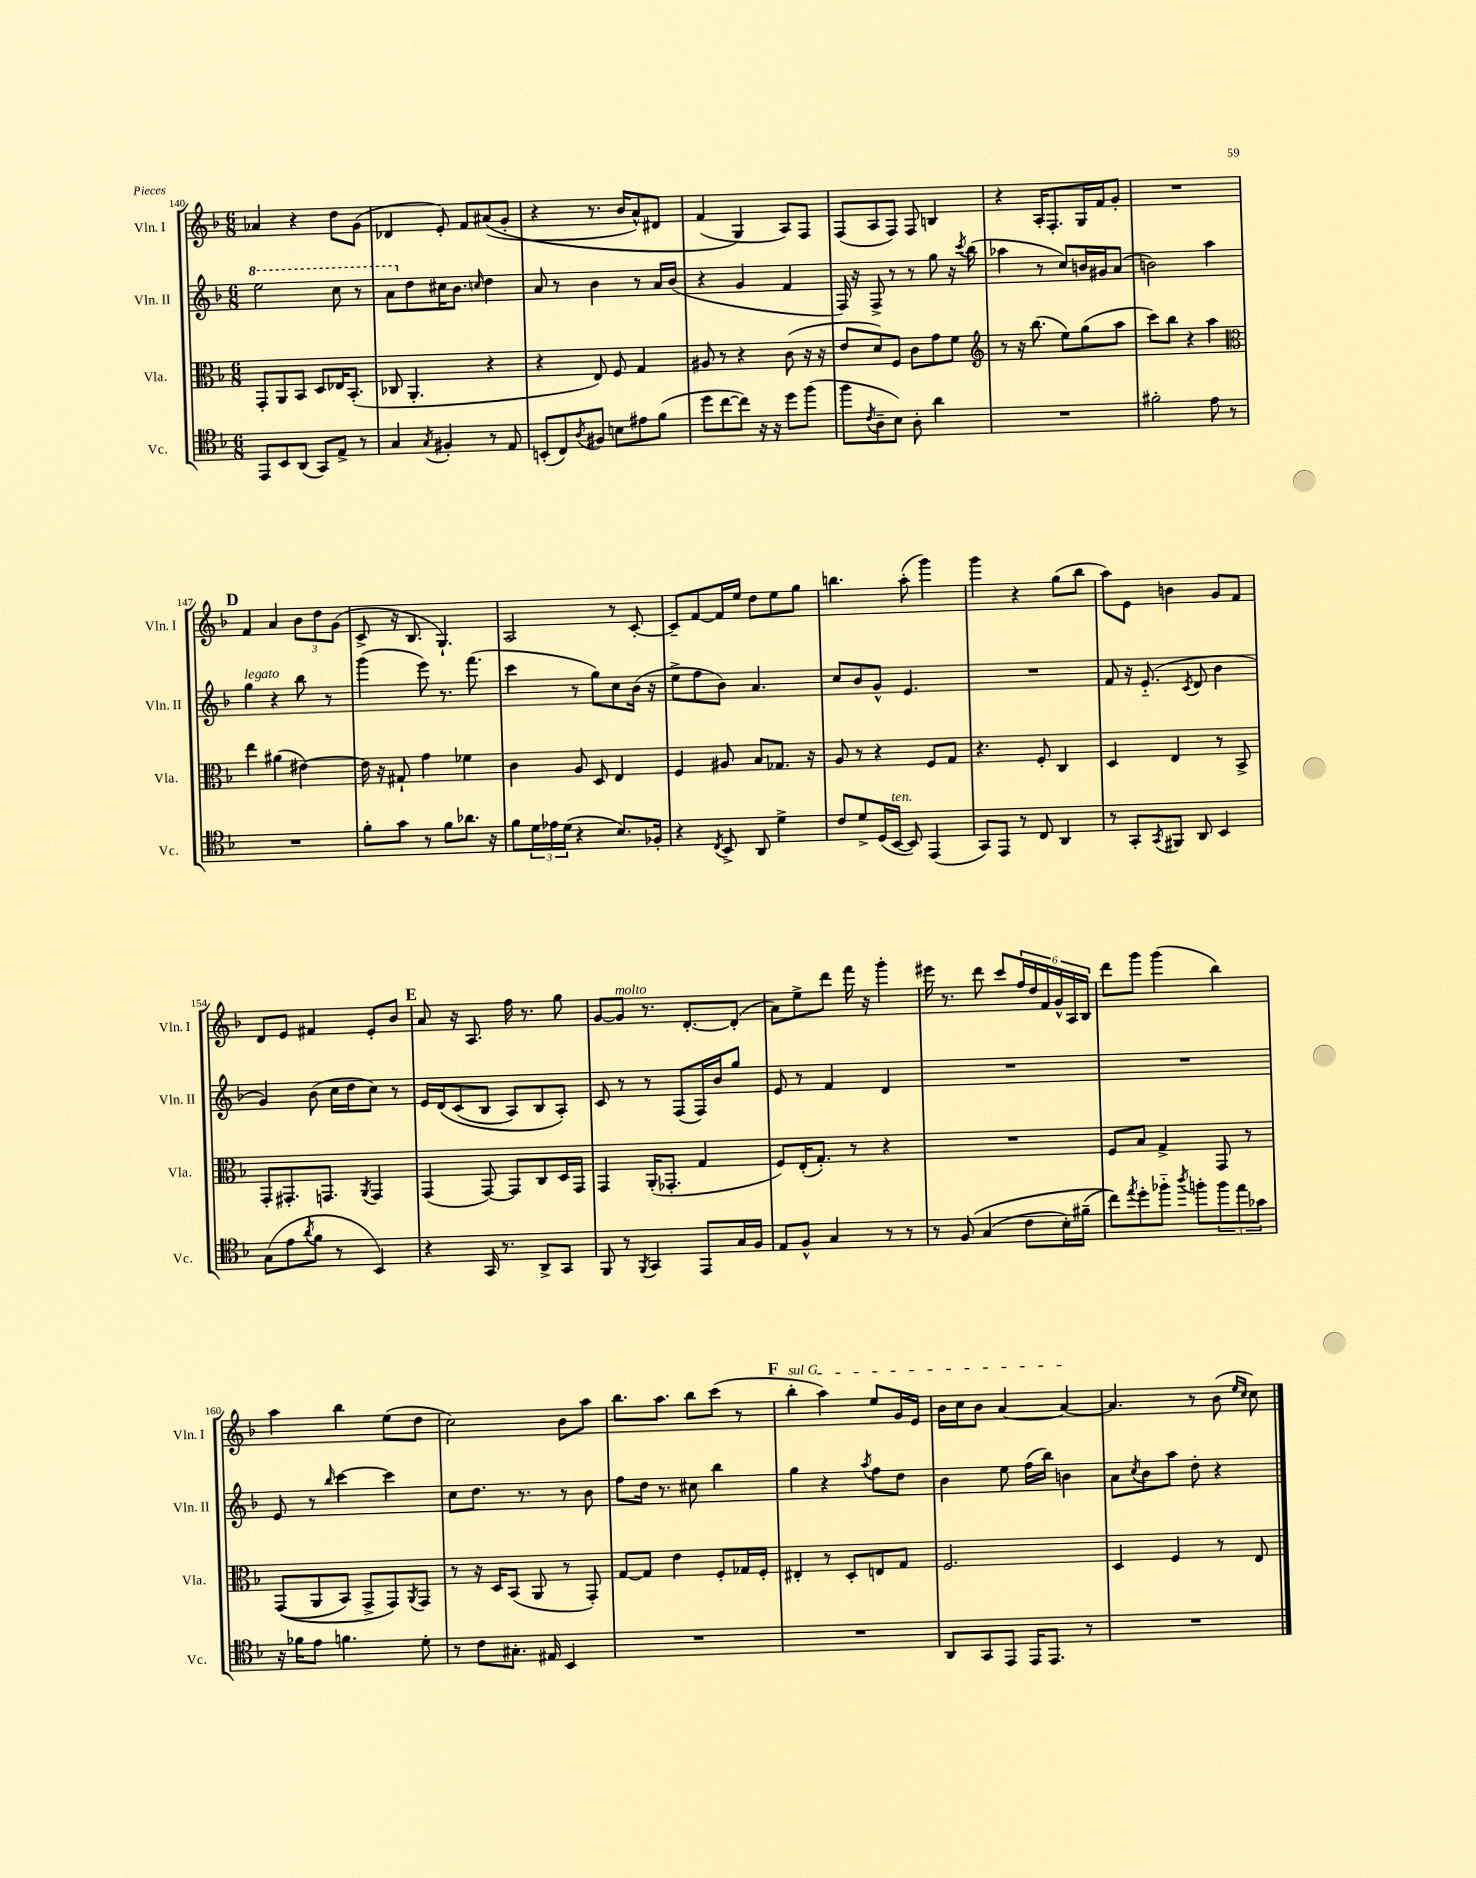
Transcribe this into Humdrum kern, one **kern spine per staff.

**kern	**kern	**kern	**kern
*part4	*part3	*part2	*part1
*staff4	*staff3	*staff2	*staff1
*I"Vc.	*I"Vla.	*I"Vln. II	*I"Vln. I
*I'Vc.	*I'Vla.	*I'Vln. II	*I'Vln. I
*clefC4	*clefC3	*clefG2	*clefG2
*k[b-]	*k[b-]	*k[b-]	*k[b-]
*M6/8	*M6/8	*M6/8	*M6/8
*	*	*8va	*
=140	=140	=140	=140
8EE/L	8GG'/L	2eee\	4a-X/
8BB-/	8AA/	.	.
(8AA/J	8BB-/J	.	4r
8GG/L)	8D/L	.	.
8E^/J	16E-X/K	8ccc\	8dd\L
.	(8.BB-'/J	.	.
8r	.	8r	(8g\J
=141	=141	=141	=141
4G/	8C-X/	8aa\L	4d-X/
*	*	*X8va	*
.	4.AA'/	8dd\	.
8qG/	.	.	.
4F#X'/	.	16cc#X\K	8e'/)
.	.	8.b-\J	.
.	.	.	8f/L
.	.	16qqccn/	.
8r	4r	4dd\	((8a#X/
8E/	.	.	8g'/J
=142	=142	=142	=142
(8BBn'/L	4r	8a/	4r
8C/)	.	8r	.
8qA/	.	.	.
8F#X/J	8E/)	4b-\	8.r
8Bn\L	8F/	.	.
.	.	.	16b-/KL
8e#X\	4G/	8r	8a^^/)
(8f\J	.	16a/LL	8d#X/J
.	.	(16b-/JJ	.
=143	=143	=143	=143
8dd\L	8A#X/	4r	(4f/
[8cc\	8r	.	.
8cc\J])	4r	4g/	4G/)
16r	.	.	.
16r	.	.	.
8dd\L	(8c\	4f/	8A/L)
(8ff\J	16r	.	8F/J
.	16r	.	.
=144	=144	=144	=144
8ff\L	8e/L	16F/)	(8F/L
.	.	16r	.
8qc/	.	.	.
8A~\	8d/)	8F^/	8A/
8B-\J)	8F/J	8r	8F/J)
8A'\	8c\L	8r	8F/
4a\	8g\	8gg\	4Bn/
.	8f\J	16r	.
.	.	8qccc/	.
.	.	(16bb-\	.
=145	=145	=145	=145
*	*clefG2	*	*
2.r	8r	4aa-X\	4r
.	16r	.	.
.	(8.bb-\	.	.
.	.	8r	16A'/KL
.	.	.	8.F'/
.	8ee\L)	8cc/L)	.
.	(8gg\	16bn/L	16G/L
.	.	16g#X/J	16f/J
.	8aa\J	(8a/J	8g'/J
=146	=146	=146	=146
2f#X'\	8ccc\L)	2bn\)	2.r
.	8bb-\J	.	.
.	4r	.	.
8e\	4aa\	4aa\	.
8r	.	.	.
!!LO:LB:g=z
!!LO:REH:place=s1:t=D
=147	=147	=147	=147
*	*clefC3	*	*
!	!	!LO:TX:a:i:t=legato	!
2.r	4ee\	4gg\	4f/
.	(4a#X\	4r	4a/
.	[4e#X\)	8bb-\	12b-\L
.	.	.	12dd\
.	.	8r	.
.	.	.	(12g\J
=148	=148	=148	=148
8f'\L	16e#\]	(4ggg\	8c^/
.	16r	.	.
8g\J	8G#X`/	.	16r
.	.	.	8.B-/
8r	4g\	8eee\)	.
8f\L	.	8.r	4.G`/)
8.a-X\J	4f-X\	.	.
.	.	(8.fff\	.
16r	.	.	.
=149	=149	=149	=149
8f\L	4c\	4ccc\	2A/
24d\L	.	.	.
24e-X\	.	.	.
(24d\JJ	.	.	.
4r	8A/	8r	.
.	8D/	8gg\L)	.
8.B-/L)	4E/	8cc\	8r
.	.	(16b-\Jk	[8c'/
16F-X'/Jk	.	16r	.
=150	=150	=150	=150
4r	4F/	8ee^\L	8c~/L]
.	.	8ff\	[8f/
8qC/	.	.	.
8BB-^/	8A#X/	8b-\J)	16f/L]
.	.	.	16ee/JJ
8AA/	8B-/L	4.a/	8dd\L
4d^\	8.G-X/J	.	8ee\
.	.	.	8gg\J
.	16r	.	.
=151	=151	=151	=151
8c/L	8A/	8cc/L	4.bbn\
8d^/	8r	8b-/	.
(16D/L	4r	8g^^/J	.
!LO:TX:a:i:t=ten.	!	!	!
[16BB-/JJ	.	.	.
8BB-/])	.	4.e/	(8aa'\
(4EE/	8F/L	.	4ggg\)
.	8G/J	.	.
=152	=152	=152	=152
8GG/L)	4.r	2.r	4ggg\
8EE/J	.	.	.
8r	.	.	4r
8C/	8F'/	.	.
4AA/	4C/	.	(8gg\L
.	.	.	8bb-\J
=153	=153	=153	=153
8r	4D/	8f/	8aa\L)
8GG'/L	.	16r	8e\J
.	.	(8.e/	.
8qGG/	.	.	.
8FF#X/J	4E/	.	4bn\
.	.	8qc/	.
8AA/	.	8d/	.
4BB-/	8r	4b-\	8g/L
.	8BB-^/	.	8f/J
!!LO:LB:g=z
=154	=154	=154	=154
(8G\L	8GG'/L	4g/)	8d/L
8e\	8.GG#X'/	.	8e/J
8qa/	.	.	.
8f\J	.	(8b-\	4f#X/
.	8.GGn/J	.	.
8r	.	16cc\LL	.
.	.	16dd\J	.
.	8qAA/	.	.
4BB-/)	4GG/	8cc\J)	8e'/L
.	.	8r	8b-/J
!!LO:REH:place=s1:t=E
=155	=155	=155	=155
4r	(4GG/	16e/LL	8a/
.	.	(16d/J	.
.	.	(8c/	16r
.	.	.	8.A/
16GG/	[8GG/)	8B-/J	.
8.r	.	.	.
.	8GG/L]	8A/L)	16ff\
.	.	.	8.r
8AA^/L	8C/	8B-/	.
8GG/J	16D/L	8A'/J)	8gg\
.	16GG/JJ	.	.
=156	=156	=156	=156
8FF/	4GG/	8c/	[8g/L
!	!	!	!LO:TX:a:i:t=molto
8r	.	8r	8g/J]
8qFF/	.	.	.
4GG/	(16AA'/KL	8r	8.r
.	8.GG-X'/J	.	.
.	.	(8F/L	.
.	.	.	[8.d'/L
8EE/L	4G/	16F/L)	.
.	.	16b-/J	.
16G/L	.	8gg/J	(8d'/J]
16F/JJ	.	.	.
=157	=157	=157	=157
8E/L	8F/L)	8e/	8a\L)
8F^^/J	(16E'/K	8r	8ee^\
.	8.G'/J)	.	.
4G/	.	4f/	8ddd\J
.	8r	.	16fff\
.	.	.	16r
8r	4r	4d/	4ggg'\
8r	.	.	.
=158	=158	=158	=158
8r	2.r	2.r	16eee#X\
.	.	.	8.r
(8F/	.	.	.
(4G/	.	.	8ddd\
.	.	.	8ccc/L
8c\L	.	.	24ff/L
.	.	.	24dd/
.	.	.	24f/
16B-'\L)	.	.	24g^^/
.	.	.	24A/
(16f#X~\JJ	.	.	.
.	.	.	24B-/JJ
=159	=159	=159	=159
8cc\L))	8F/L	2.r	8ddd\L
8qee/	.	.	.
8dd'\	8B-/J	.	8ggg\J
8ff-X\J	4G^/	.	(4ggg\
8qaa/	.	.	.
8ffn'\L	.	.	.
12ff\	8GG/	.	4bb-\)
12ee\	.	.	.
.	8r	.	.
12g-X\J	.	.	.
!!LO:LB:g=z
=160	=160	=160	=160
16r	((8GG/L	8e/	4aa\
16f-X\KL	.	.	.
8e\J	8AA/	8r	.
.	.	16qqbb-/	.
4.fn\	8BB-/J)	[4ccc\	4bb-\
.	8GG^/L	.	.
.	8GG/)	4ccc\]	(8ee\L
.	8qAA/	.	.
8d'\	8GG/J	.	8dd\J
=161	=161	=161	=161
8r	8r	8cc\L	2cc\)
8c\L	16r	8.dd\J	.
.	16D/KL	.	.
8.G#X'\J	(8BB-/J	.	.
.	.	8.r	.
.	8AA/	.	.
16E#X/	.	.	.
4BB-/	8r	8r	8b-\L
.	8GG'/)	8b-\	8aa\J
=162	=162	=162	=162
2.r	[8G/L	8ff\L	8.bb-\L
.	8G/J]	16dd\Jk	.
.	.	8.r	8.aa\J
.	4e\	.	.
.	.	8cc#X\	8bb-\L
.	8F'/L	4bb-\	(8ccc\J
.	16G-X/L	.	8r
.	16F'/JJ	.	.
!!LO:REH:place=s1:t=F
=163	=163	=163	=163
!	!	!	!LO:TX:a:i:t=sul G
2.r	4E#X'/	4gg\	4bb-'\
.	8r	4r	4aa\)
.	8D'/L	.	.
.	.	8qaa/	.
.	8En/	8ff\L	8ee/L
.	8G/J	8dd\J	16g/L
.	.	.	16e/JJ
=164	=164	=164	=164
8AA/L	2.F/	4b-\	16b-\LL
.	.	.	16cc\J
8GG/	.	.	8b-\J
8EE/J	.	8ee\	[4a/
16EE/KL	.	(16ff\LL	.
8.EE/J	.	16bb-\JJ)	.
.	.	4bn\	4a/_
8r	.	.	.
=165	=165	=165	=165
2.r	4D/	8a\L	4.a/]
.	.	8qcc/	.
.	.	8b-\	.
.	4F/	8aa\J	.
.	.	8dd'\	8r
.	8r	4r	(8b-\
.	.	.	16qqee/LL
.	.	.	16qqcc/JJ
.	8E/	.	8cc\)
==	==	==	==
*-	*-	*-	*-
